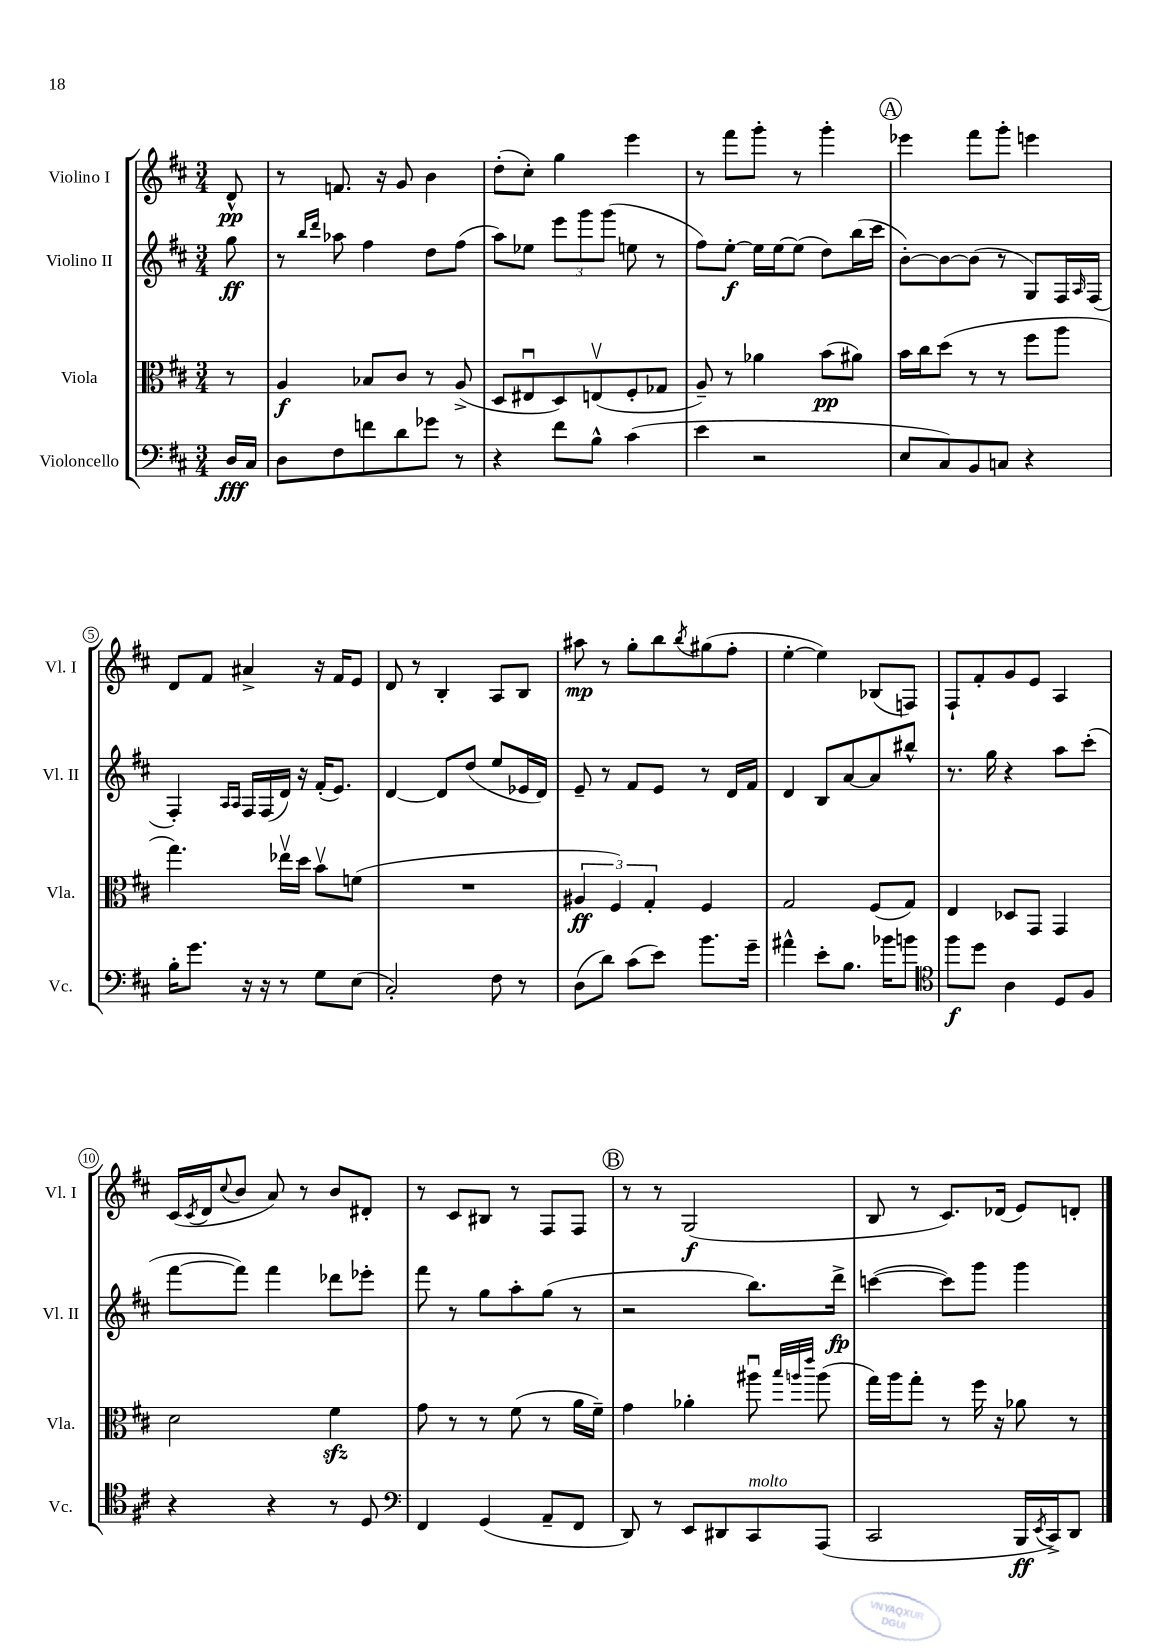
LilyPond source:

<<
\new StaffGroup <<
\new Staff = "s0" \with { instrumentName = "Violino I" shortInstrumentName = "Vl. I" } {
    \clef treble \key d \major \numericTimeSignature \time 3/4 \partial 8
    d'8-^\pp |
    r8 f'8. r16 g'8 b'4 |
    d''8-.( cis''8-.) g''4 e'''4 |
    r8 fis'''8 g'''8-. r8 g'''4-. |
    \mark \markup { \circle "A" } ees'''4 fis'''8 g'''8-. e'''4 |
    d'8 fis'8 ais'4-> r16 fis'16 e'8 |
    d'8 r8 b4-. a8 b8 |
    ais''8\mp r8 g''8-. b''8 \acciaccatura { b''8 } gis''8( fis''8-. |
    e''4~-. e''4) bes8( f8) |
    fis8-! fis'8-. g'8 e'8 a4 |
    cis'16( \acciaccatura { cis'8 } d'16 \appoggiatura { cis''8 } b'8 a'8) r8 b'8 dis'8-. |
    r8 cis'8 bis8 r8 fis8 fis8 |
    \mark \markup { \circle "B" } r8 r8 g2\f( |
    b8 r8 cis'8.) des'16( e'8) d'8-. \bar "|." |
}
\new Staff = "s1" \with { instrumentName = "Violino II" shortInstrumentName = "Vl. II" } {
    \clef treble \key d \major \numericTimeSignature \time 3/4 \partial 8
    g''8\ff |
    r8 \grace { b''16 d'''16 } aes''8 fis''4 d''8 fis''8( |
    a''8) ees''8 \tuplet 3/2 { e'''8 g'''8 g'''8( } e''8 r8 |
    fis''8) e''8~-.\f e''16 e''16~ e''8( d''8) b''16( cis'''16 |
    \mark \markup { \circle "A" } b'8~-.) b'8~ b'8( r8 g8) fis16 \grace { a16 } fis16( |
    fis4-.) \grace { a16 a16 } fis16 fis16( d'16) r16 fis'16-.( e'8.) |
    d'4~ d'8 d''8( e''8 ees'16 d'16) |
    e'8-- r8 fis'8 e'8 r8 d'16 fis'16 |
    d'4 b8 a'8~ a'8 bis''8-^ |
    r8. g''16 r4 a''8 cis'''8-.( |
    fis'''8~ fis'''8) fis'''4 des'''8 ees'''8-. |
    fis'''8 r8 g''8 a''8-. g''8( r8 |
    \mark \markup { \circle "B" } r2 b''8.) d'''16->\fp |
    c'''4~( c'''8) g'''8 g'''4 \bar "|." |
}
\new Staff = "s2" \with { instrumentName = "Viola" shortInstrumentName = "Vla." } {
    \clef alto \key d \major \numericTimeSignature \time 3/4 \partial 8
    r8 |
    a4\f bes8 cis'8 r8 a8->( |
    d8 eis8\downbow d8) e8\upbow( fis8-. ges8 |
    a8--) r8 aes'4 b'8\pp( ais'8) |
    \mark \markup { \circle "A" } b'16 cis''16 d''8( r8 r8 fis''8 a''8 |
    g''4.) ees''16\upbow d''16 b'8\upbow f'8( |
    R2. |
    \tuplet 3/2 { ais4\ff fis4) g4-. } fis4 |
    g2 fis8( g8) |
    e4 des8 g,8 g,4 |
    d'2 fis'4\sfz |
    g'8 r8 r8 fis'8( r8 a'16 fis'16--) |
    \mark \markup { \circle "B" } g'4 aes'4-. ais''8\downbow \grace { b''32 a''32 e'''32 } a''8( |
    g''16) a''16 g''8-. r8 fis''16 r16 aes'8 r8 \bar "|." |
}
\new Staff = "s3" \with { instrumentName = "Violoncello" shortInstrumentName = "Vc." } {
    \clef bass \key d \major \numericTimeSignature \time 3/4 \partial 8
    d16\fff cis16 |
    d8 fis8 f'8 d'8 ges'8 r8 |
    r4 fis'8 b8-^ cis'4( |
    e'4 r2 |
    \mark \markup { \circle "A" } e8 cis8) b,8 c8 r4 |
    b16-. g'8. r16 r16 r8 g8 e8( |
    cis2-.) fis8 r8 |
    d8( d'8) cis'8( e'8) b'8. g'16-- |
    ais'4-^ e'8-. b8. bes'16 b'8 |
    \clef tenor fis''8\f d''8 a4 d8 fis8 |
    r4 r4 r8 d8 |
    \clef bass fis,4 g,4( a,8-- fis,8 |
    \mark \markup { \circle "B" } d,8) r8 e,8 dis,8 cis,8^\markup { \italic "molto" } a,,8( |
    cis,2 b,,16\ff \acciaccatura { e,8 } cis,16->) d,8 \bar "|." |
}
>>
>>
\layout { \context { \Score \override BarNumber.stencil = #(make-stencil-circler 0.1 0.3 ly:text-interface::print) } }
